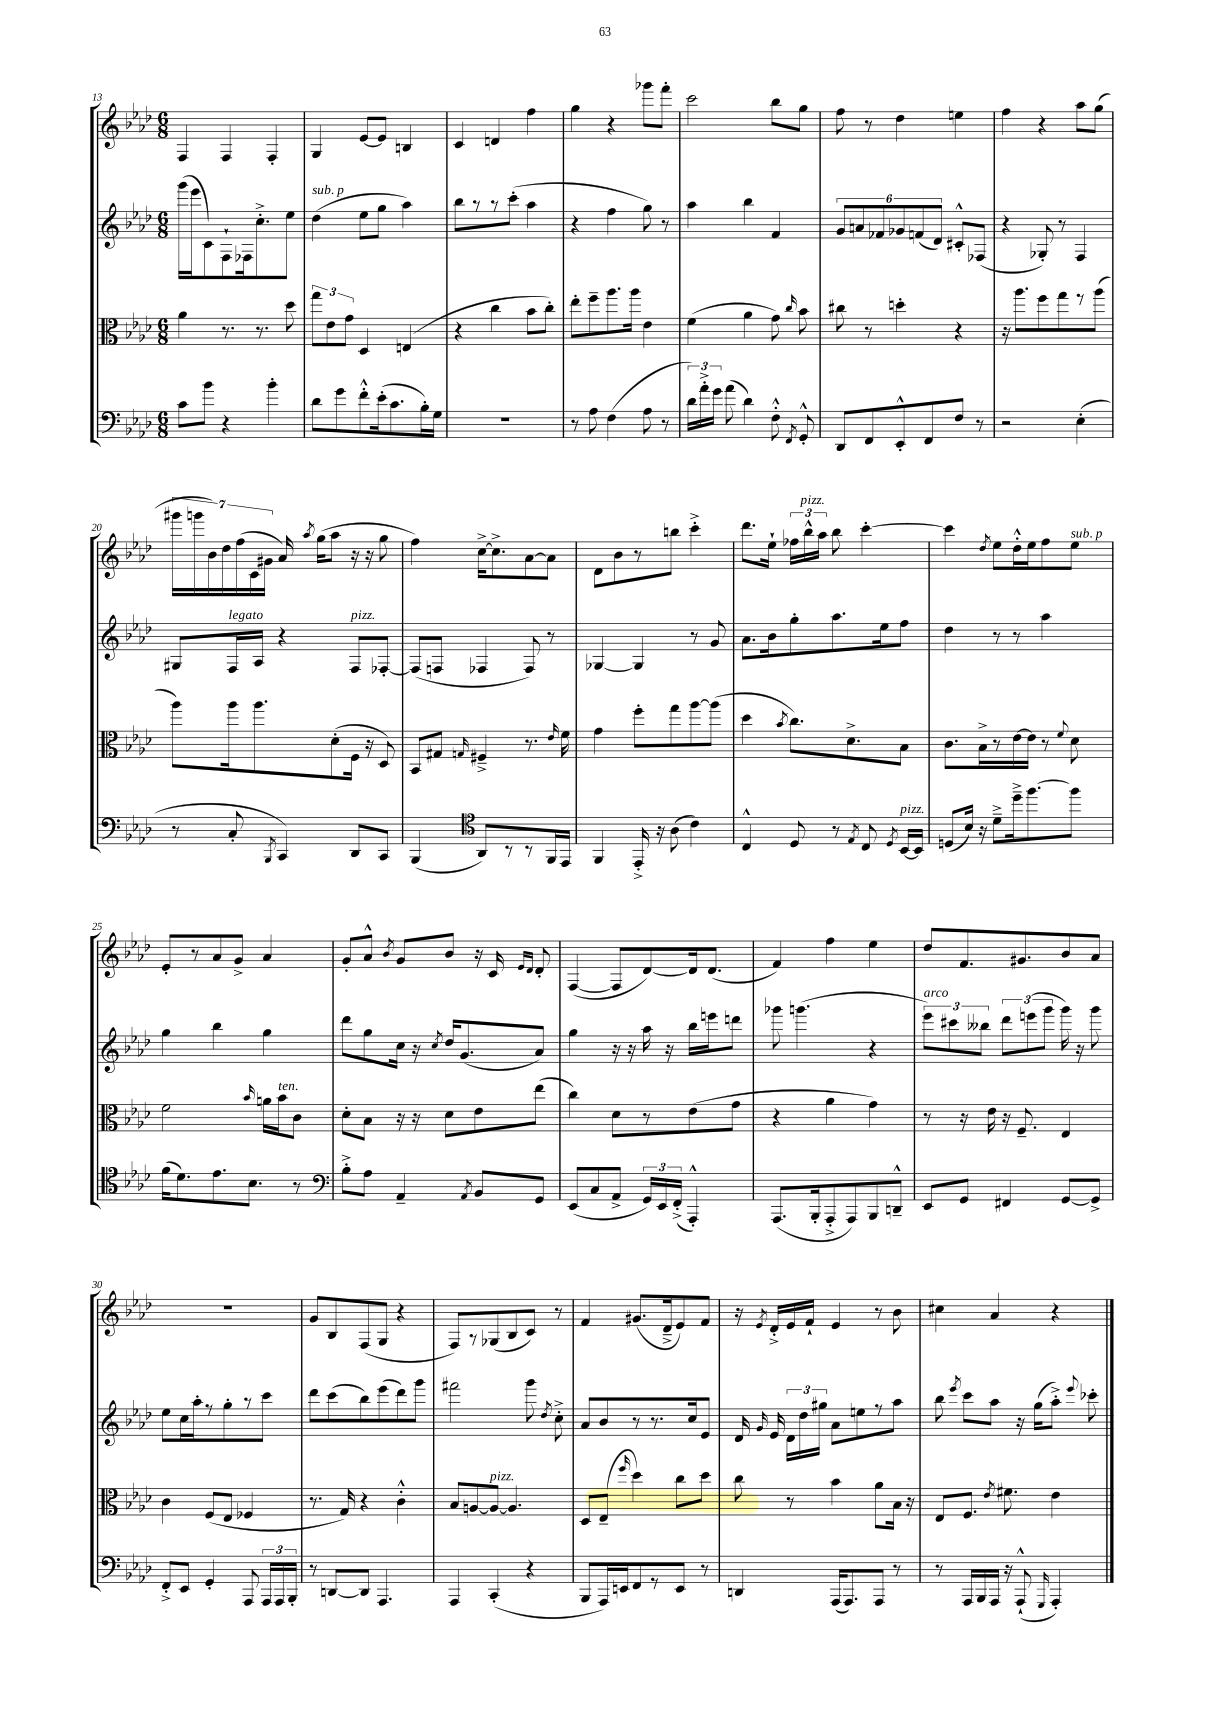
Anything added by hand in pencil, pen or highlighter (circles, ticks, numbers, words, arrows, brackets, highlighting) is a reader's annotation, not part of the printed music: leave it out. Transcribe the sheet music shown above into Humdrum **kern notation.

**kern	**kern	**kern	**kern
*staff4	*staff3	*staff2	*staff1
*clefF4	*clefC3	*clefG2	*clefG2
*k[b-e-a-d-]	*k[b-e-a-d-]	*k[b-e-a-d-]	*k[b-e-a-d-]
*M6/8	*M6/8	*M6/8	*M6/8
8c	4a-	(16ggg	4F
.	.	16eee-	.
8b-	.	8c)	.
4r	8.r	8F`	4F
.	.	16F-	.
.	8.r	8.cc'^	.
4b-'	.	.	4F'
.	8dd-	8ee-	.
=	=	=	=
8d-	12gg	(4dd-	4G
.	12e-	.	.
8g	.	.	.
.	12g	.	.
8f'^^	4D-	8ee-	[8e-
(16e-'	.	8gg	8e-]
8.c	.	.	.
.	(4E	4aa-)	4B
16B-')	.	.	.
16G	.	.	.
=	=	=	=
2.r	4r	8bb-	4c
.	.	8r	.
.	4cc	8r	4d
.	.	(8ccc'	.
.	8b-	4aa-	4ff
.	8cc')	.	.
=	=	=	=
8r	8ee-'	4r	4gg
8A-	8ff~	.	.
(4F	8.aa-	4ff	4r
.	16aa-	.	.
8A-	4e-	8gg)	8ggg-
8r	.	8r	8fff'
=	=	=	=
24d-)	(4f	4aa-	2ccc
24a-'^	.	.	.
24g	.	.	.
(8a-	.	.	.
4d-)	4a-	4bb-	.
8F'^^	8g)	4f	8bb-
8qFF	16qqcc	.	.
8GG'^^	8b-	.	8gg
=	=	=	=
8DD-	8cc#	12g	8ff
.	.	12a	.
8FF	8r	.	8r
.	.	12f-	.
8EE-'^^	4dd'	12g-	4dd-
.	.	(12f	.
8FF	.	.	.
.	.	12d-)	.
8F	4r	8c#'^^	4ee
8r	.	(8F-	.
=	=	=	=
2r	16r	4r	4ff
.	8.aa-	.	.
.	8ff	8G-')	4r
.	8gg	8r	.
(4E-'	8r	4F	8aa-
.	(8aa-	.	(8gg
=	=	=	=
8r	8aa-)	8G#	28ggg#
.	.	.	28ggg
.	.	.	28b-)
.	.	.	28dd-
8C'	16aa-	16F	.
.	.	.	(28ff
.	.	.	28c
.	8.aa-	16A-	.
.	.	.	28g#
8qBBB-	.	.	.
4CC)	.	4r	16a-)
.	.	.	8qaa-
.	.	.	(16gg
.	(8d-'	.	8aa-
8DD-	16F	8F	16r
.	16r	.	16r
8CC	8D-)	[8F-'	8gg
=	=	=	=
(4BBB-	8BB-	(8F-]	4ff)
.	8G#	8F	.
*clefC4	*	*	*
.	16qqG	.	.
8AA-)	4F#~^	4F-	[16cc^
.	.	.	8.cc^]
8r	.	.	.
8r	8.r	8F-)	[8a-
16FF	.	8r	8a-]
.	16qqe-	.	.
16EE-	16f	.	.
=	=	=	=
4FF	4g	[4G-	8d-
.	.	.	8b-
16EE-'^	8ff'	4G-]	8r
16r	.	.	.
(8A-	8gg	.	8bb
4c)	[8aa-	8r	4ccc'^
.	(8aa-]	8g	.
=	=	=	=
4C^^	4dd-	8.a-	8.ddd-
.	.	16b-	16ee-`
.	8qb-	.	.
8D-	8.cc)	8gg'	24ff-
.	.	.	24bb-^^
.	.	.	24aa-
8r	.	8.aa-	8bb-
.	8.d-^	.	.
8qE-	.	.	.
8C	.	.	[4ccc'
.	.	16ee-	.
8qD-	.	.	.
[16BB-	8B-	8ff	.
16BB-]	.	.	.
=	=	=	=
(8D	8.c	4dd-	4ccc]
16B-)	.	.	.
16r	16B-^	.	.
.	.	.	8qdd-
8d-~^	8r	8r	8ee-
16dd-~^	[16e-	8r	16dd-'^^
[8.ff	16e-]	.	16ee-
.	8r	4aa-	8ff
.	8qqf	.	.
8ff]	8d-	.	8ee-
=	=	=	=
(16f	2f	4gg	8e-'
8.d-)	.	.	.
.	.	.	8r
8.e-	.	4bb-	8a-
.	.	.	8g^
8.B-	.	.	.
.	16qqb-	.	.
.	16a	4gg	4a-
.	16b-	.	.
8r	8c	.	.
=	=	=	=
*clefF4	*	*	*
8B-'^	8d-'	8ddd-	8g'
8A-	8B-	8gg	8a-^^
.	.	.	8qb-
4AA-~	16r	16cc	8g
.	16r	16r	.
.	.	8qcc	.
.	8d-	16dd-	8b-
.	.	(8.g	.
8qAA-	.	.	.
8BB-	8e-	.	16r
.	.	.	16c
.	.	.	16qqe-
.	.	.	16qqd-
8GG	(8ee-	8a-)	8d-'
=	=	=	=
(8EE-	4cc)	4gg	([4F
8C	.	.	.
8AA-^	8d-	16r	8F]
.	.	16r	.
24GG)	8r	16aa-	[8d-)
24EE-	.	.	.
.	.	16r	.
(24FF'^	.	.	.
4AAA-'^^)	(8e-	16bb-	16d-]
.	.	16eee	(8.d-
.	8g	8ddd	.
=	=	=	=
(8.AAA-	4r	8ggg-	4f)
.	.	(4.ggg	.
16BBB-'	.	.	.
8AAA-'^	4a-	.	4ff
8AAA-)	.	.	.
8BBB-	4g)	4r	4ee-
8DD~^^	.	.	.
=	=	=	=
8EE-	8r	12eee-)	8dd-
.	.	12ccc#	.
8GG	16r	.	8.f
.	.	12bb--	.
.	16e-	.	.
4FF#	16r	12ddd-	.
.	8.F~	.	8.g#
.	.	(12eee	.
.	.	12ggg	.
[8GG	4E-	16ggg)	8b-
.	.	16r	.
8GG^]	.	8ggg	8a-
=	=	=	=
8FF'^	4c	8ee-	2.r
8EE-	.	16cc	.
.	.	16aa-'	.
4GG'	(8F	8r	.
.	8E-	8gg'	.
8AAA-	4F-	8r	.
24AAA-	.	8ccc	.
24AAA-	.	.	.
24BBB-'	.	.	.
=	=	=	=
8r	8.r	8ddd-	8g
[8DD	.	(8ccc	8B-
.	16G)	.	.
8DD]	4r	8bb-)	(8F
4.AAA-	.	(8eee-	8G
.	4c'^^	8ddd-)	4r
.	.	8ggg	.
=	=	=	=
4AAA-	8B-	2fff#	8F)
.	[8A	.	8r
(4CC'	8A_	.	(8G-
.	4.A]	.	8B-
4r	.	8ggg	8c)
.	.	8qdd-	.
.	.	8cc'^	8r
=	=	=	=
8BBB-	8D-	8a-	4f
16AAA-)	(8E-~	8b-	.
16EE	.	.	.
.	16qqff	.	.
8FF	4dd-)	8r	(8.g#
8r	.	8.r	.
.	.	.	16d-~^
8EE	8cc	.	8e-)
.	.	16cc	.
8r	8dd-	8e-	8f
=	=	=	=
4DD	8cc	16d-	16r
.	.	16qqg	8qe-
.	.	16e-	16d-'^
.	8r	24d-	16e-
.	.	24dd-	.
.	.	.	16f`
.	.	24gg#	.
(16AAA-	4b-	8a-	4e-
8.AAA-)	.	.	.
.	.	8ee	.
8AAA-	8a-	8r	8r
8r	16B-	8aa-	8b-
.	16r	.	.
=	=	=	=
8r	8E-	8bb-	4cc#
.	.	8qeee-	.
16AAA-	8.F	8ccc	.
16BBB-	.	.	.
16AAA-	.	8aa-	4a-
.	8qe-	.	.
16r	8.f#	.	.
(8AAA-`^^	.	16r	.
.	.	(16gg	.
16qqGGG	.	.	.
4AAA-')	4e-	8aa-'^)	4r
.	.	8qqeee-	.
.	.	8ccc-'	.
==	==	==	==
*-	*-	*-	*-
